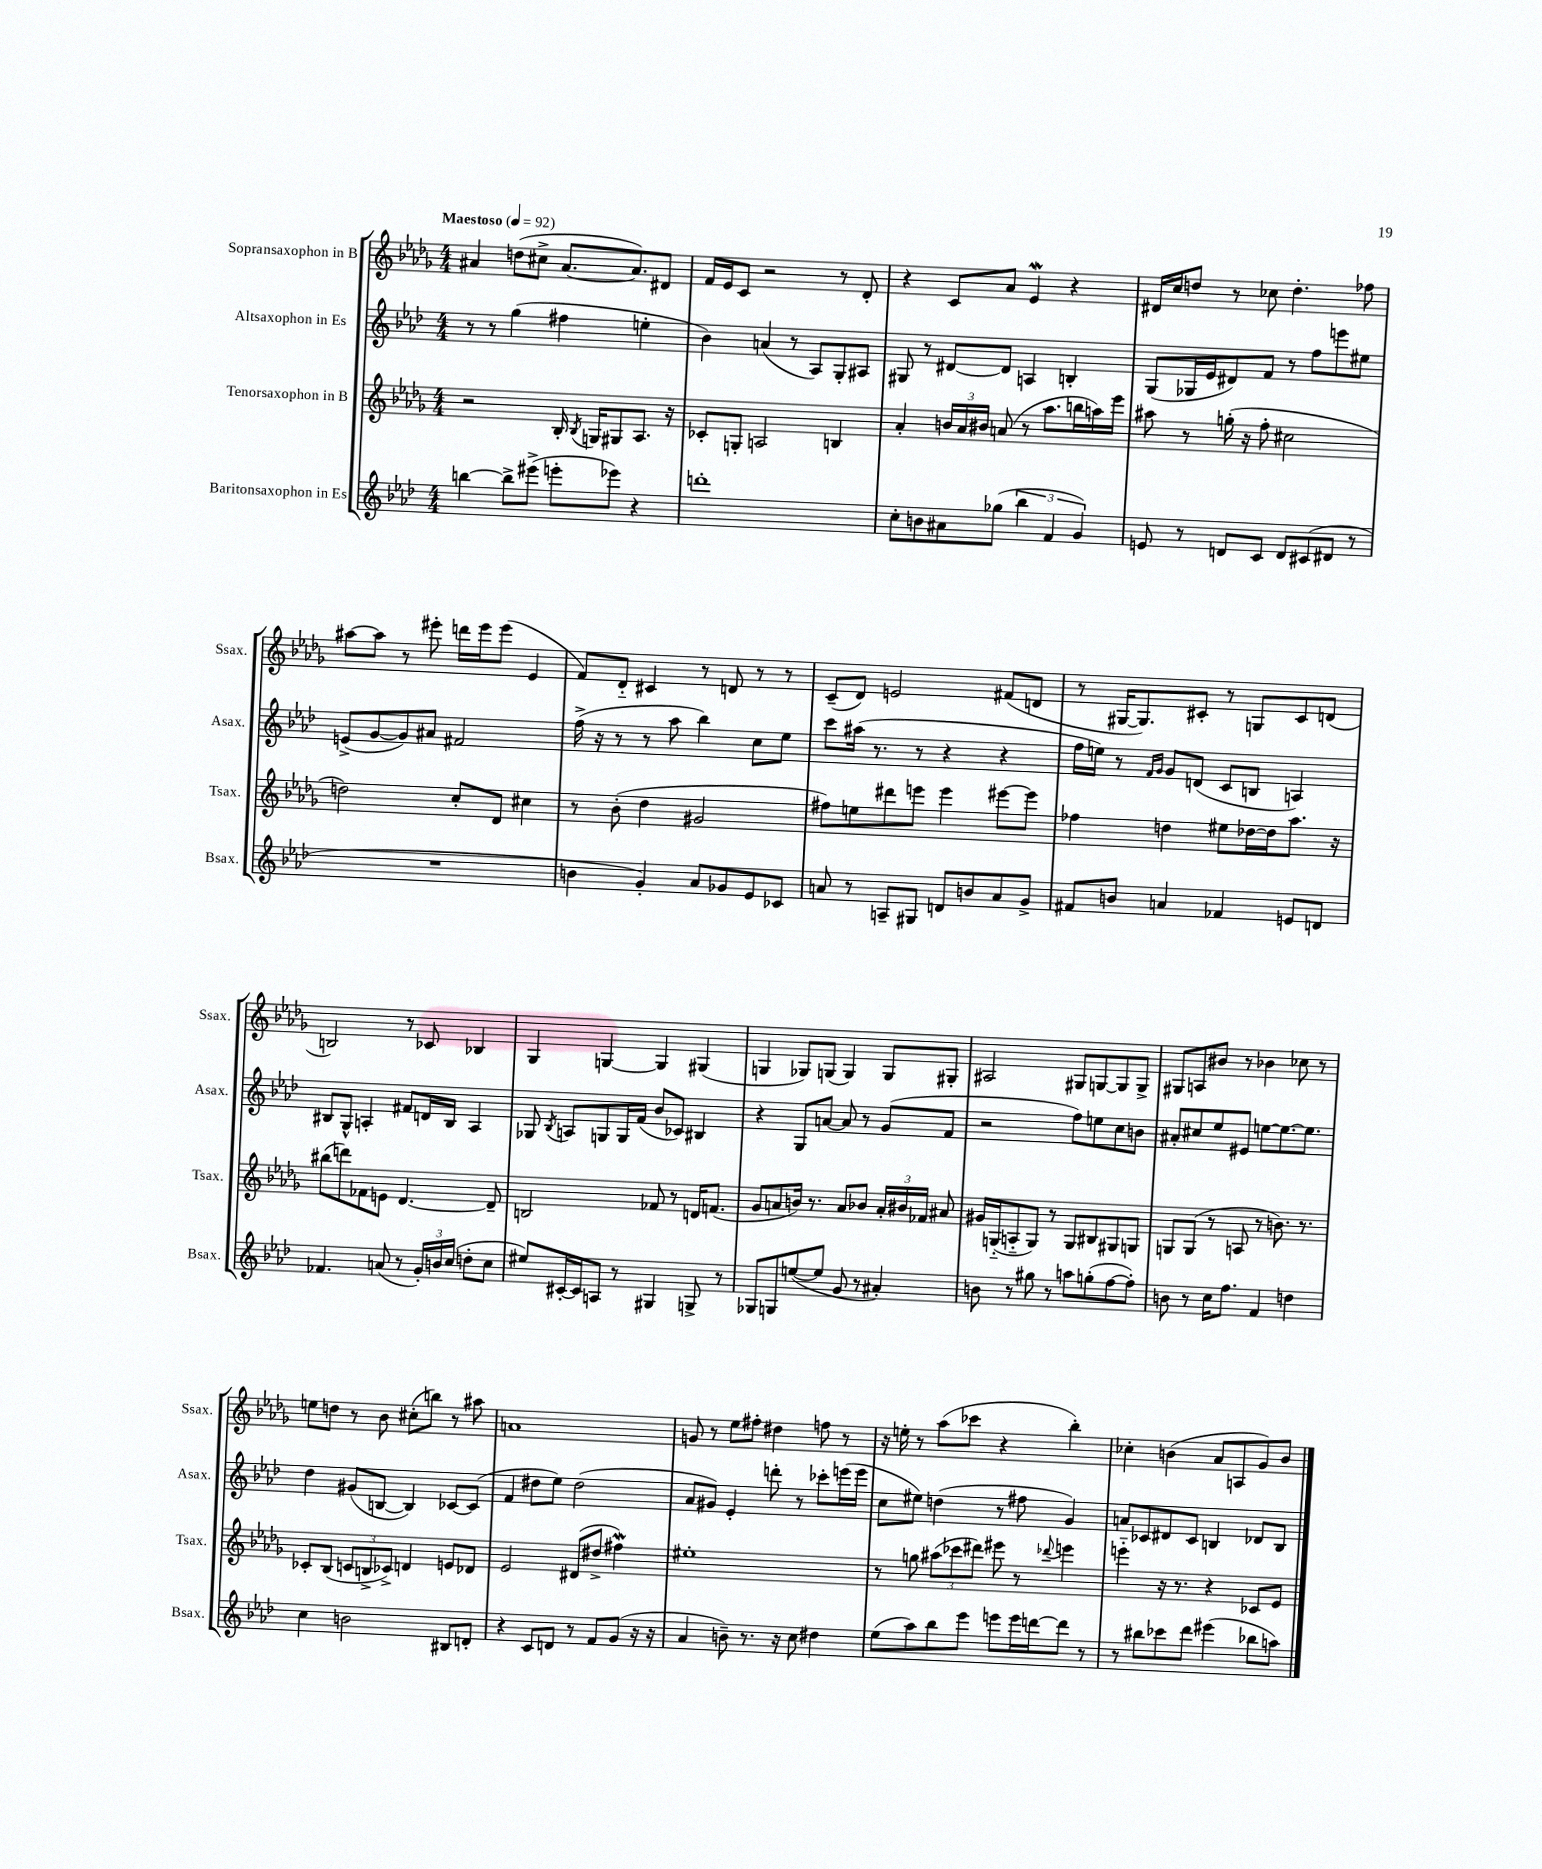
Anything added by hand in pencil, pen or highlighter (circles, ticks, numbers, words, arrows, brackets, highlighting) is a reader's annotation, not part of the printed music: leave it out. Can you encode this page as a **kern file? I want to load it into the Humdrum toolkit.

**kern	**kern	**kern	**kern
*staff4	*staff3	*staff2	*staff1
*clefG2	*clefG2	*clefG2	*clefG2
*k[b-e-a-d-]	*k[b-e-a-d-g-]	*k[b-e-a-d-]	*k[b-e-a-d-g-]
*M4/4	*M4/4	*M4/4	*M4/4
*MM92	*MM92	*MM92	*MM92
[4bb	2r	8r	4a#
.	.	8r	.
8bb^]	.	(4gg	(8dd
(8eee#^	.	.	8cc#^
8eee'	16B-'	4ff#	[8.a#
.	8qB-	.	.
.	16G	.	.
8eee-)	8G#	.	.
.	.	.	8.a#])
4r	8.A-	4ee'	.
.	.	.	8d#
.	16r	.	.
=	=	=	=
1ddd'	8c-'	4b-)	16f
.	.	.	16e-
.	8G'	.	8c
.	2A	(4a	2r
.	.	8r	.
.	.	8A-)	.
.	4B	8G'	8r
.	.	8A#	8d-'
=	=	=	=
8cc'	4a-'	8G#	4r
8b	.	8r	.
8a#	24b	[8d#	8c
.	24a-	.	.
.	24b#	.	.
(8gg-	(8a	8d#]	8a-
6bb-	8r	4A	4e-
.	8.aa-	.	.
6f	.	.	.
.	.	4B'	4r
.	16bb	.	.
6g)	.	.	.
.	16aa)	.	.
.	16eee-	.	.
=	=	=	=
8e	8aa#	(8G	16d#
.	.	.	16cc
8r	8r	16G-	8dd
.	.	16e-	.
8d	(16gg'	8d#)	8r
.	16r	.	.
8c	8ff'	8f	8cc-
8d	2cc#	8r	4.dd'
(8c#	.	8ff	.
8d#	.	8eee	.
8r	.	8ee#	8ff-
=	=	=	=
1r	2dd)	(8e^	[8aa#
.	.	[8g	8aa#]
.	.	8g])	8r
.	.	8a#	8eee#'
.	8cc'	2f#	16ddd
.	.	.	16eee#
.	8d-	.	(8eee#
.	4cc#	.	4e-
=	=	=	=
4b	8r	(16ff^	8f)
.	.	16r	.
.	(8b-'	8r	8d-'~
4g')	4dd-	8r	4c#
.	.	8aa-	.
8a-	2g#	4bb-)	8r
8g-	.	.	8d
8e-	.	8cc	8r
8c-	.	8ee-	8r
=	=	=	=
8a	8ff#)	8ccc	(8c~
8r	8ee	(16aa#	8d-)
.	.	8.r	.
8A~	8ddd#	.	2e
8G#	8eee	8r	.
8d	4eee	4r	.
8b	.	.	.
8a	[8eee#	4r	(8f#
8g^	8eee#]	.	8d
=	=	=	=
8f#	4ff-	16ff	8r
.	.	16ee)	.
8b	.	8r	[16G#
.	.	.	8.G#])
.	.	16qqf	.
.	.	16qqg	.
4a	4dd	8g	.
.	.	(8d	8c#'
4f-	8ee#	8c	8r
.	[16dd-	8B	8G
.	16dd-]	.	.
8e	8.aa-	4A)	8c#
8d	.	.	(8d
.	16r	.	.
=	=	=	=
4.f-	(8bb#	8B#	2B)
.	8ddd)	8G^^	.
.	8f-	4A'	.
(8a	8e	.	.
8r	[4.d-	8f#	8r
24g')	.	16d	8c-
24b	.	.	.
.	.	16B#	.
(24cc	.	.	.
8dd'	.	4A	4B-
8cc	8d-~]	.	.
=	=	=	=
8ee#)	2B	8G-	4G-
.	.	8qB-	.
[16c#'	.	8A	.
16c#]	.	.	.
8A	.	8G	[4G
8r	.	16G	.
.	.	(16f	.
4G#	8f-	8b-	4G]
.	8r	8c-)	.
8G^	16d	4B#	(4G#
.	(8.f	.	.
8r	.	.	.
=	=	=	=
8G-	8g-	4r	4G
8G	8a	.	.
([8ee	16b)	8G	8G-)
.	8.r	.	.
8ee]	.	[8a	(8G
8g	8a	8a]	4G)
8r	8b-	8r	.
4a#')	24a'	(8g	8G
.	24b#	.	.
.	24f-	.	.
.	8a#	8f	8G#'
=	=	=	=
8b	16g#	2r	2A#
.	(16G'~	.	.
8r	8A'~	.	.
8gg#	8G)	.	.
8r	8r	.	.
8aa	8G	8ff)	8G#
(8gg'	8B#	8ee	[8G
[8ff	8G#	8cc	8G]
8ff'])	8G	8b	8G^
=	=	=	=
8b	8G	8a#'	8G#
8r	(8G	8cc#	8A
16cc	8r	8ee-	8b#
8.ff	.	.	.
.	8A	8e#	8r
4f	8r	[8ee	4b-
.	8.b)	8.ee_	.
4dd	.	.	8cc-
.	8.r	8.ee]	.
.	.	.	8r
=	=	=	=
4cc	8c-'	4dd-	8ee
.	(8B-	.	8dd
2b	12c	(8g#	8r
.	12B^	.	.
.	.	[8B	8b-
.	12c-^)	.	.
.	4d	4B])	(8cc#'
.	.	.	8bb)
8B#	8e	[8c-	8r
8d'	8d-	(8c-]	8aa#
=	=	=	=
4r	2e-	4f	1a
8c	.	8dd#	.
8d	.	8ee-)	.
8r	(8d#	(2dd#	.
8f	8dd#^	.	.
(8g	4ff#)	.	.
16r	.	.	.
16r	.	.	.
=	=	=	=
4a-	1ee#'	8a-	8g
.	.	8g#)	8r
8b~)	.	4e-'	8ee-
8.r	.	.	8ff#'
.	.	8ddd'	4dd#
16r	.	.	.
8cc	.	8r	.
4dd#	.	8ccc-'	8ff
.	.	(16eee	8r
.	.	16eee	.
=	=	=	=
(8ee-	8r	8cc	16r
.	.	.	16ee'
8aa-)	8gg	8ee#)	8r
8bb-	(12aa#	(4dd	(8aa-
.	12ccc-	.	.
8eee-	.	.	8ccc-
.	12ddd#)	.	.
8eee	8eee#	8r	4r
16eee	8r	8ff#	.
[16ddd	.	.	.
.	8qqddd-	.	.
8ddd]	4eee	4g)	4bb-')
8r	.	.	.
=	=	=	=
8r	4eee'~	8a	4cc-'
8bb#	.	8c-	.
8ccc-	16r	8d#	(4b
.	8.r	.	.
8ddd-	.	8c-	.
(4eee#	4r	4B	8a-
.	.	.	8A
8bb-	8c-	8d-	8g-)
8aa)	8e-	8B	8b
==	==	==	==
*-	*-	*-	*-
